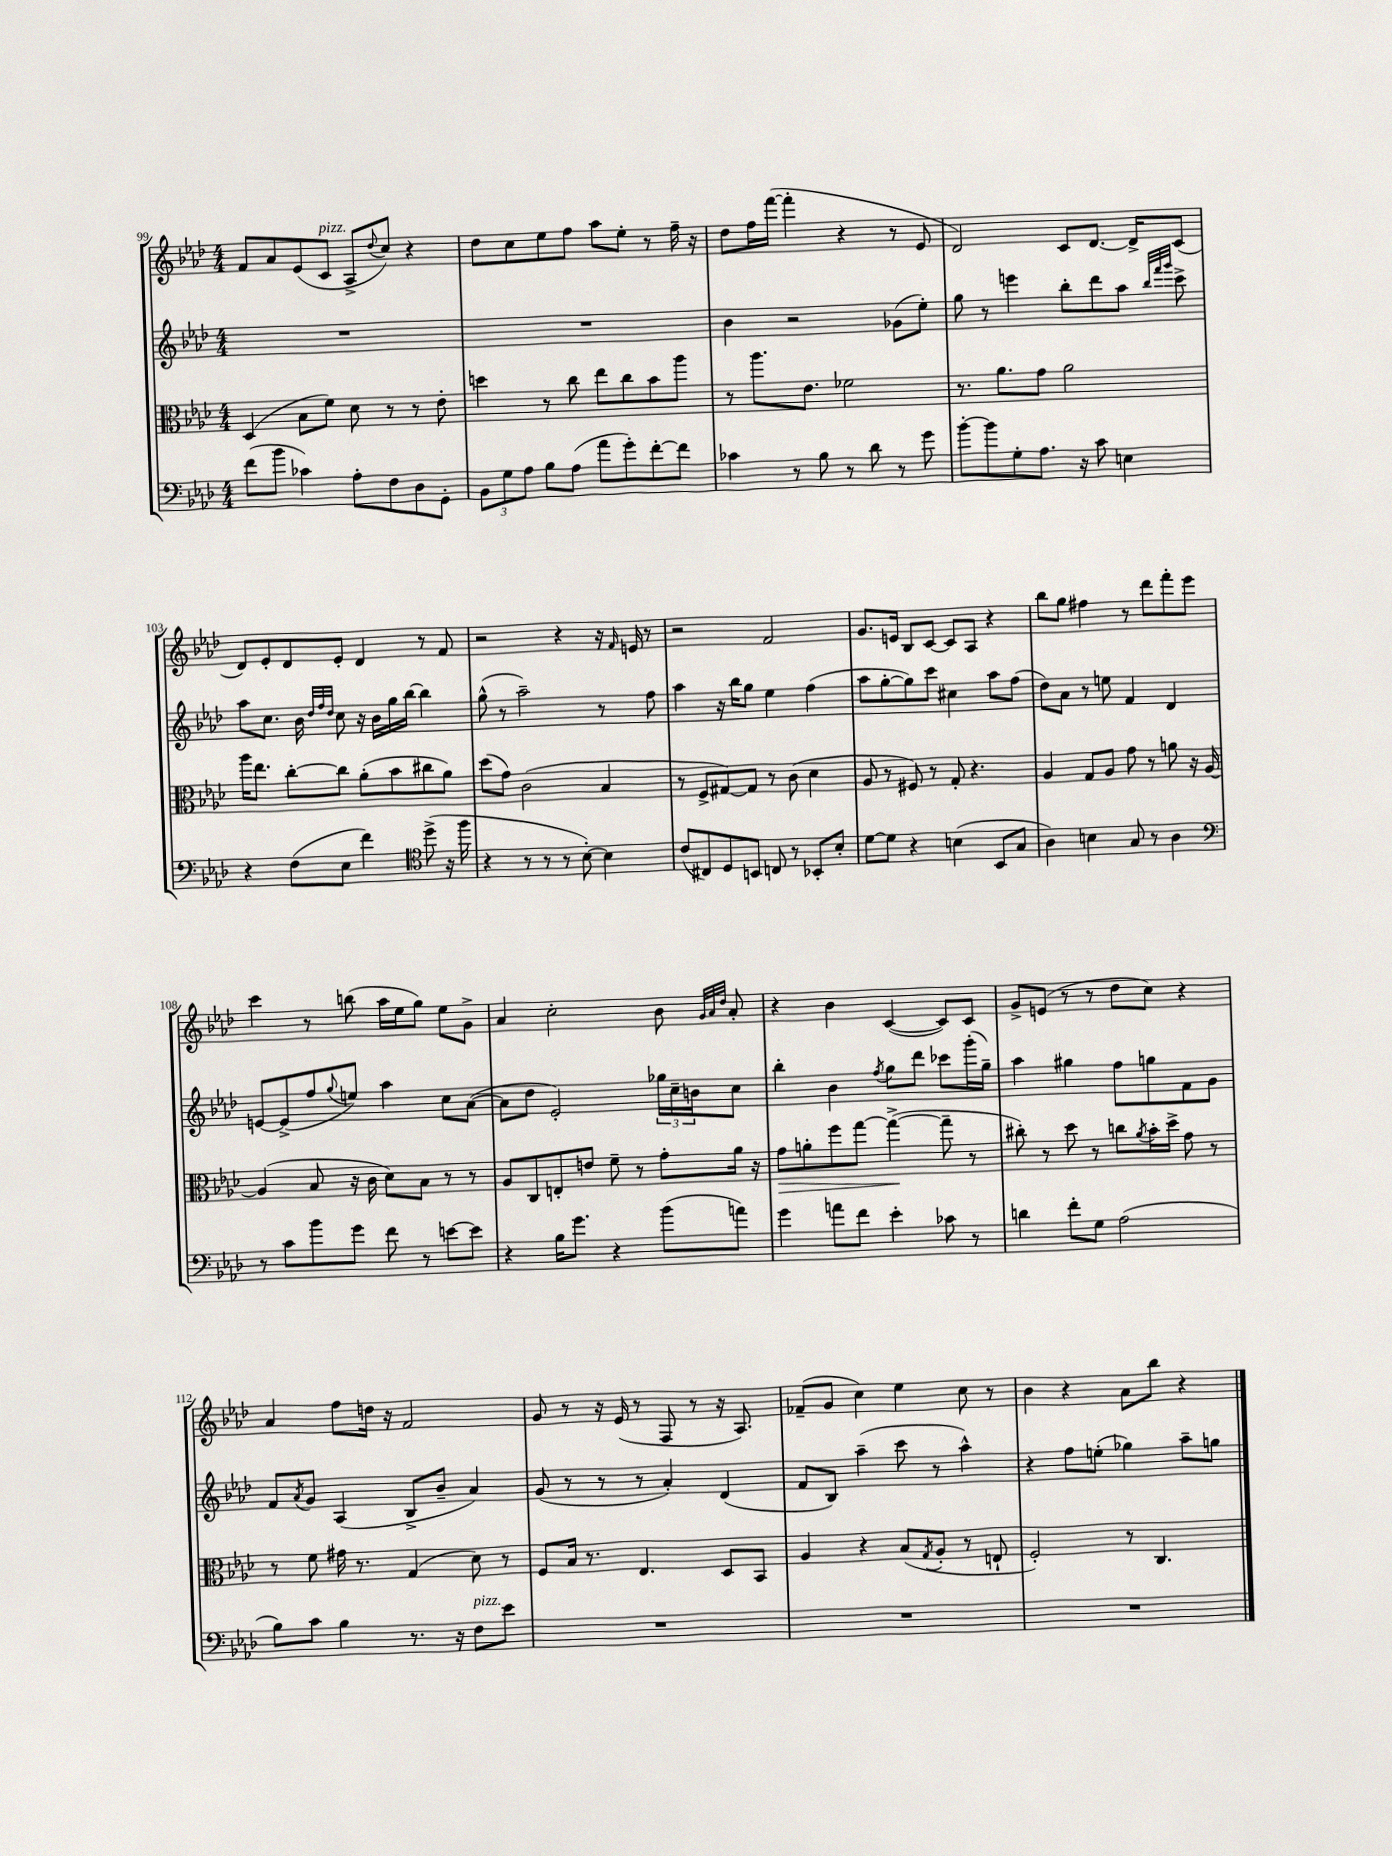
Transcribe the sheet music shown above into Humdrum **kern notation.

**kern	**kern	**kern	**kern
*staff4	*staff3	*staff2	*staff1
*clefF4	*clefC3	*clefG2	*clefG2
*k[b-e-a-d-]	*k[b-e-a-d-]	*k[b-e-a-d-]	*k[b-e-a-d-]
*M4/4	*M4/4	*M4/4	*M4/4
(8f	(4D-	1r	8f
8b-	.	.	8a-
4c-)	8B-	.	(8e-
.	8f)	.	8c
8A-'	8d-	.	8A-^
.	.	.	8qqdd-
8F	8r	.	8cc)
8D-	8r	.	4r
8GG'	8e-'	.	.
=	=	=	=
12BB-	4dd	1r	8dd-
12G	.	.	.
.	.	.	8cc
12A-	.	.	.
8B-	8r	.	8ee-
(8A-	8cc	.	8ff
8a-	8ee-	.	8aa-
8g')	8cc	.	8ee-'
[8f'	8b-	.	8r
8f]	8aa-	.	16ff~
.	.	.	16r
=	=	=	=
4c-	8r	4b-	8dd-
.	8.aa-	.	16ff
.	.	.	([16fff
8r	.	2r	4fff']
.	8.e-	.	.
8B-	.	.	.
8r	2f-	.	4r
8d-	.	.	.
8r	.	(8g-	8r
8g	.	8ee-')	8e-
=	=	=	=
[8b-'	8.r	8gg	2d-)
8b-]	.	8r	.
.	8.a-	.	.
8G'	.	4eee	.
8.A-	8g	.	.
.	2a-	8bb-'	8c
16r	.	.	.
8c	.	8ddd-	[8.d-
4E	.	8aa-	.
.	.	.	16d-^]
.	.	32qqbb-	.
.	.	32qqfff	.
.	.	32qqggg	.
.	.	8ccc^	(8c
=	=	=	=
4r	16aa-	8aa-	8d-)
.	8.ee-	.	.
.	.	8.cc	8e-'
(8F	[8cc'	.	8d-
.	.	16b-	.
.	.	32qqdd-	.
.	.	32qqff	.
.	.	32qqdd-	.
8E-	8cc]	8cc	8e-'
4f)	(8a-'	16r	4d-
.	.	16b-	.
.	8b-	16gg	.
.	.	[16bb-	.
*clefC4	*	*	*
(8dd-^	8cc#	4bb-]	8r
16r	8a-)	.	8f
16ff	.	.	.
=	=	=	=
4r	(8dd-	(8gg^^	2r
.	8g)	8r	.
8r	(2c	2aa-~)	.
8r	.	.	.
8r	.	.	4r
[8B-')	.	.	.
4B-]	4B-	8r	16r
.	.	.	16qqf
.	.	.	16e
.	.	8ff	8r
=	=	=	=
(8c	8r	4aa-	2r
8C#)	8F^	.	.
8D-	[8G#)	16r	.
.	.	16bb-	.
8BB	8G#]	8gg	.
8C	8r	4ee-	2f
8r	(8c	.	.
8BB-'	4d-	(4ff	.
8B-'	.	.	.
=	=	=	=
[8d-	8A-	8aa-	8.g
8d-]	8r	[8gg'	.
.	.	.	16e
4r	8F#)	8gg])	8B-
.	8r	8ccc	[8c
(4B	8G'	4cc#	8c]
.	4.r	.	8A-
8BB-	.	8aa-	4r
8G	.	(8ff	.
=	=	=	=
4A-)	4A-	8dd-)	8bb-
.	.	8a-	8gg
4B	8G	8r	4ff#
.	8A-	8ee	.
8G	8g	4f	8r
8r	8r	.	8ddd-
4A-	8a	4d-	8fff'
.	16r	.	8eee-
.	[16A-	.	.
=	=	=	=
*clefF4	*	*	*
8r	(4A-]	[8e	4ccc
8c	.	(8e^]	.
8b-	8B-	8ff	8r
.	.	8qqgg	.
8g	16r	8ee)	(8bb
.	16c	.	.
8f	8d-)	4aa-	16aa-
.	.	.	16ee-
8r	8B-	.	8gg)
[8e	8r	8cc	8ee-
8e]	8r	([8a-	8g^
=	=	=	=
4r	8A-	8a-]	4a-
.	8C	8dd-	.
16B-	8E'	2e-')	2cc'
8.g	.	.	.
.	8e	.	.
4r	8f~	.	.
.	8r	.	.
(8b-	8g'	24gg-	8b-
.	.	24cc~	.
.	.	24b	.
.	.	.	32qqg
.	.	.	32qqa-
.	.	.	32qqdd-
8a)	16a-	8cc	8a-'
.	16r	.	.
=	=	=	=
4g	8g	4bb-'	4r
.	8a'	.	.
8a	8ff	4b-	4b-
8f	[8gg	.	.
.	.	8qff	.
4e-'	(4gg^_	8gg	([4c
.	.	8ddd-	.
8c-	8gg~]	8ccc-	8c])
8r	8r	(16ggg'	8c
.	.	16gg~)	.
=	=	=	=
4d	8cc#')	4aa-	8g^
.	8r	.	(8e
8f'	8dd-	4gg#	8r
8G	8r	.	8r
(2A-	8cc	8ff	8dd-
.	8qa-	.	.
.	16b-'	8gg	8cc)
.	16dd-^	.	.
.	8g	8f	4r
.	8r	8g	.
=	=	=	=
8B-)	8r	8f	4a-
.	.	8qa-	.
8c	8f	8g	.
4B-	16g#	(4A-	8ff
.	8.r	.	.
.	.	.	16dd
.	.	.	16r
8.r	(4G	8B-^	2f
.	.	8b-~	.
16r	.	.	.
8F	8d-)	4a-)	.
8e-	8r	.	.
=	=	=	=
1r	8F	(8g	8g
.	16B-	8r	8r
.	8.r	.	.
.	.	8r	16r
.	.	.	(16e-
.	4.E-	8r	8r
.	.	4a-')	8F
.	.	.	8r
.	8D-	(4d-	16r
.	.	.	8.A-)
.	8BB-	.	.
=	=	=	=
1r	4A-	8f	(8f-~
.	.	8B-)	8g
.	4r	(4aa-~	4cc)
.	(8B-	8ccc	4ee-
.	8qG	.	.
.	8A-'	8r	.
.	8r	4aa-^^)	8cc
.	8E`	.	8r
=	=	=	=
1r	2F')	4r	4b-
.	.	8ff	4r
.	.	(8ee'	.
.	8r	4gg-)	8a-
.	4.C	.	8bb-
.	.	8aa-~	4r
.	.	8gg	.
==	==	==	==
*-	*-	*-	*-
